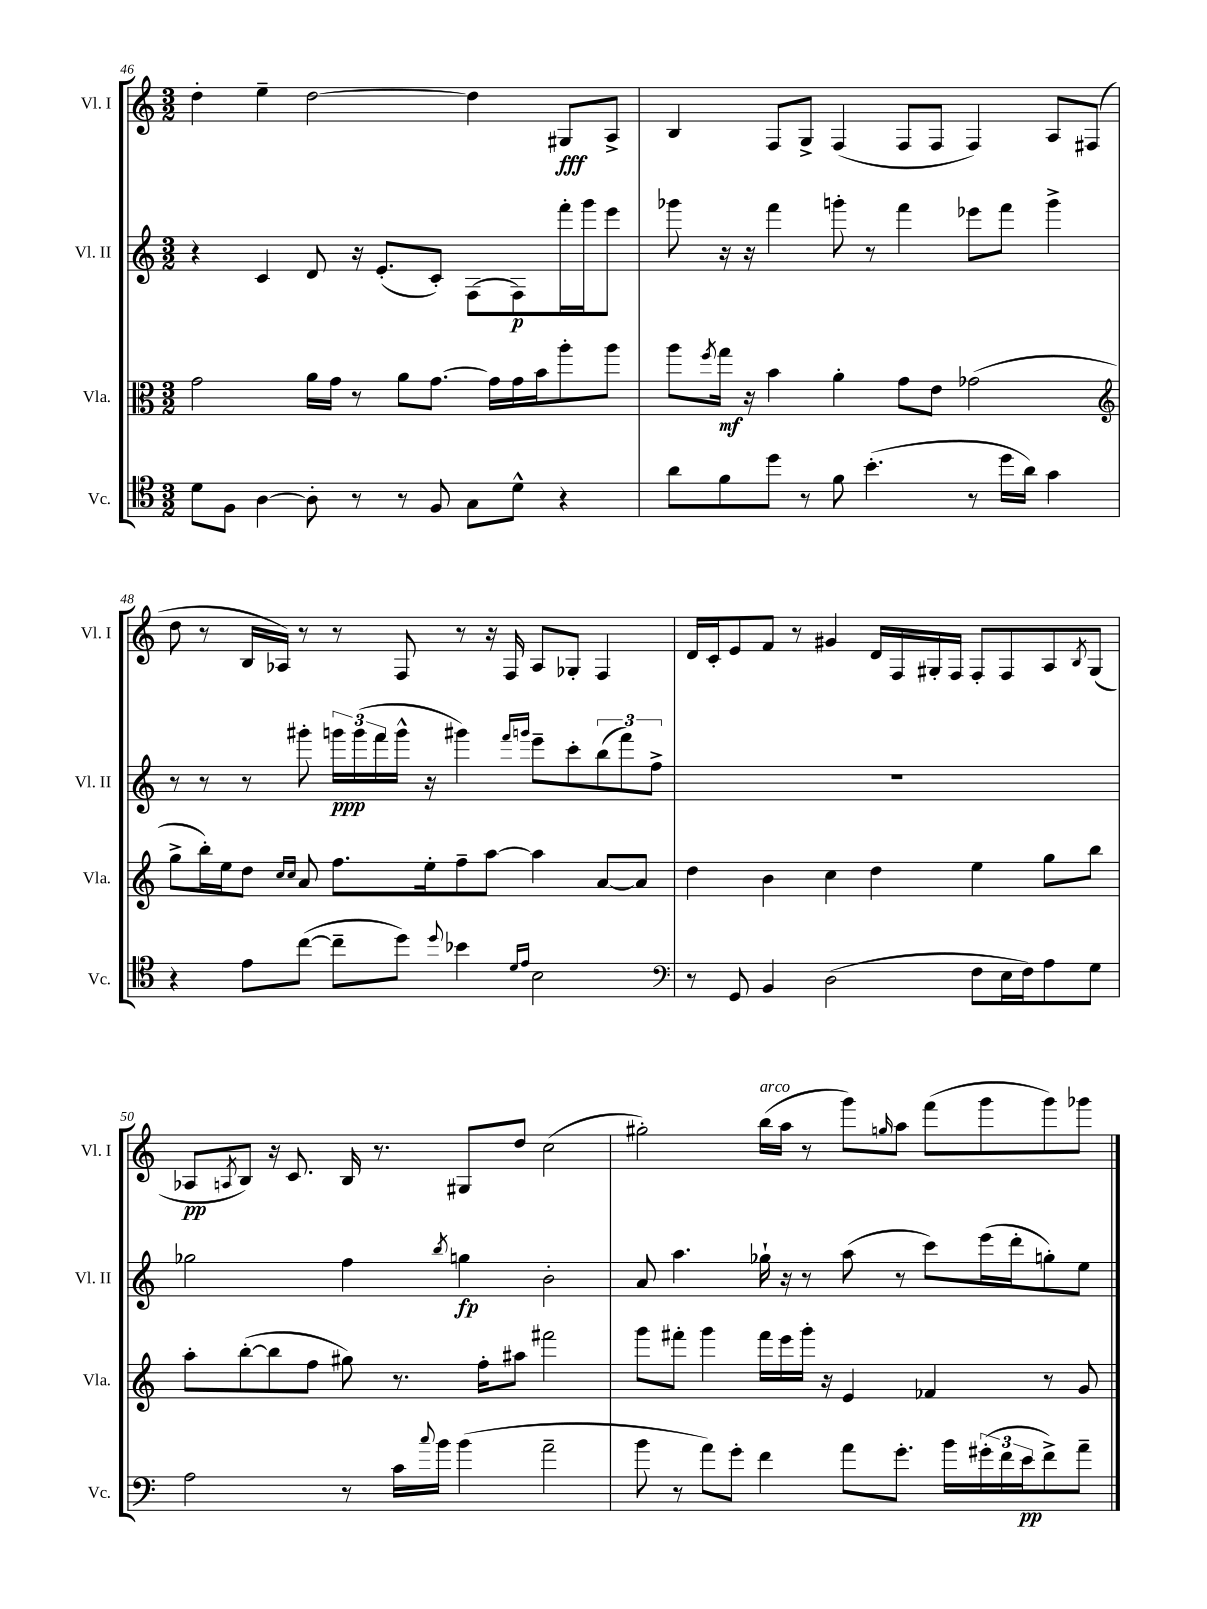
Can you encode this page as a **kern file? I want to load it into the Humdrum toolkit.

**kern	**dynam	**kern	**dynam	**kern	**dynam	**kern	**dynam
*part4	*part4	*part3	*part3	*part2	*part2	*part1	*part1
*staff4	*staff4	*staff3	*staff3	*staff2	*staff2	*staff1	*staff1
*I"Vc.	*	*I"Vla.	*	*I"Vl. II	*	*I"Vl. I	*
*I'Vc.	*	*I'Vla.	*	*I'Vl. II	*	*I'Vl. I	*
*clefC4	*	*clefC3	*	*clefG2	*	*clefG2	*
*k[]	*	*k[]	*	*k[]	*	*k[]	*
*M3/2	*	*M3/2	*	*M3/2	*	*M3/2	*
=46	=46	=46	=46	=46	=46	=46	=46
8d\L	.	2g\	.	4r	.	4dd'\	.
8F\J	.	.	.	.	.	.	.
[4A\	.	.	.	4c/	.	4ee~\	.
8A'\]	.	16a\LL	.	8d/	.	[2dd\	.
.	.	16g\JJ	.	.	.	.	.
8r	.	8r	.	16r	.	.	.
.	.	.	.	(8.e'/L	.	.	.
8r	.	8a\L	.	.	.	.	.
8F/	.	[8.g\J	.	8c'/J)	.	.	.
8G\L	.	.	.	(8F\L	.	4dd\]	.
.	.	16g\LL]	.	.	.	.	.
8d^^\J	.	16g\	.	8F\)	p	.	.
.	.	16b\J	.	.	.	.	.
4r	.	8aa'\	.	16fff'\L	.	8G#X/L	fff
.	.	.	.	16ggg\J	.	.	.
.	.	8aa\J	.	8eee\J	.	8A^/J	.
=47	=47	=47	=47	=47	=47	=47	=47
8a\L	.	8aa\L	.	8ggg-X\	.	4B/	.
.	.	8qff/	.	.	.	.	.
8f\	.	16gg\Jk	mf	16r	.	.	.
.	.	16r	.	16r	.	.	.
8dd\J	.	4b\	.	4fff\	.	8F/L	.
8r	.	.	.	.	.	8G^/J	.
8f\	.	4a'\	.	8gggn'\	.	(4F/	.
(4.b'\	.	.	.	8r	.	.	.
.	.	8g\L	.	4fff\	.	8F/L	.
.	.	8e\J	.	.	.	8F/J	.
8r	.	(2g-X\	.	8eee-X\L	.	4F/)	.
16dd\LL	.	.	.	8fff\J	.	.	.
16a\JJ)	.	.	.	.	.	.	.
4g\	.	.	.	4ggg^\	.	8A/L	.
.	.	.	.	.	.	(8F#X/J	.
!!LO:LB:g=z
=48	=48	=48	=48	=48	=48	=48	=48
*	*	*clefG2	*	*	*	*	*
4r	.	8gg^\L	.	8r	.	8dd\	.
.	.	16bb'\L)	.	8r	.	8r	.
.	.	16ee\J	.	.	.	.	.
8e\L	.	8dd\J	.	8r	.	16B/LL	.
.	.	.	.	.	.	16A-X/JJ)	.
.	.	16qqcc/LL	.	.	.	.	.
.	.	16qqcc/JJ	.	.	.	.	.
([8cc\J	.	8a/	.	8ggg#X'\	.	8r	.
8cc~\L]	.	8.ff\L	.	24gggn\LL	ppp	8r	.
.	.	.	.	(24ggg\	.	.	.
.	.	.	.	24fff\	.	.	.
8dd\J)	.	.	.	16ggg^^\JJ	.	8F/	.
.	.	16ee'\k	.	16r	.	.	.
8qqdd/	.	.	.	.	.	.	.
4b-X\	.	8ff~\	.	4ggg#X\)	.	8r	.
.	.	[8aa\J	.	.	.	16r	.
.	.	.	.	.	.	16F/	.
16qqd/LL	.	.	.	16qqfff/LL	.	.	.
16qqe/JJ	.	.	.	16qqgggn/JJ	.	.	.
2B\	.	4aa\]	.	8eee~\L	.	8A-/L	.
.	.	.	.	8ccc'\	.	8G-X'/J	.
.	.	[8a/L	.	(12bb\	.	4F/	.
.	.	.	.	12fff\)	.	.	.
.	.	8a/J]	.	.	.	.	.
.	.	.	.	12ff^\J	.	.	.
=49	=49	=49	=49	=49	=49	=49	=49
*clefF4	*	*	*	*	*	*	*
8r	.	4dd\	.	1.r	.	16d/LL	.
.	.	.	.	.	.	16c'/J	.
8GG/	.	.	.	.	.	8e/	.
4BB/	.	4b\	.	.	.	8f/J	.
.	.	.	.	.	.	8r	.
(2D\	.	4cc\	.	.	.	4g#X/	.
.	.	4dd\	.	.	.	16d/LL	.
.	.	.	.	.	.	16F/	.
.	.	.	.	.	.	16G#X'/	.
.	.	.	.	.	.	16F/JJ	.
8F\L	.	4ee\	.	.	.	8F'/L	.
16E\L	.	.	.	.	.	8F/	.
16F\J)	.	.	.	.	.	.	.
8A\	.	8gg\L	.	.	.	8A/	.
.	.	.	.	.	.	8qB/	.
8G\J	.	8bb\J	.	.	.	(8G#/J	.
!!LO:LB:g=z
=50	=50	=50	=50	=50	=50	=50	=50
2A\	.	8aa'\L	.	2gg-X\	.	8A-X/L	pp
.	.	.	.	.	.	8qAn/	.
.	.	([8bb'\	.	.	.	8B/J)	.
.	.	8bb\]	.	.	.	16r	.
.	.	.	.	.	.	8.c/	.
.	.	8ff\J	.	.	.	.	.
8r	.	8gg#X\)	.	4ff\	.	16B/	.
.	.	.	.	.	.	8.r	.
16c\LL	.	8.r	.	.	.	.	.
8qqcc/	.	.	.	.	.	.	.
16b\JJ	.	.	.	.	.	.	.
.	.	.	.	8qbb/	.	.	.
(4b\	.	.	.	4ggn\	fp	8G#X/L	.
.	.	16ff'\KL	.	.	.	.	.
.	.	8aa#X\J	.	.	.	8dd/J	.
2a~\	.	2fff#X\	.	2b'\	.	(2cc\	.
=51	=51	=51	=51	=51	=51	=51	=51
8b\	.	8ggg\L	.	8a/	.	2gg#X'\)	.
8r	.	8fff#X'\J	.	4.aa\	.	.	.
8a\L)	.	4ggg\	.	.	.	.	.
8g'\J	.	.	.	.	.	.	.
!	!	!	!	!	!	!LO:TX:a:i:t=arco	!
4f\	.	16fff#\LL	.	16gg-X`\	.	(16bb\LL	.
.	.	16eee\	.	16r	.	16aa\JJ	.
.	.	16ggg'\JJ	.	8r	.	8r	.
.	.	16r	.	.	.	.	.
8a\L	.	4e/	.	(8aa\	.	8ggg\L)	.
.	.	.	.	.	.	16qqggn/	.
8.g'\J	.	.	.	8r	.	8aa\J	.
.	.	4f-X/	.	8ccc\L)	.	(8fff\L	.
16b\LL	.	.	.	.	.	.	.
(24g#X'\	.	.	.	(16eee\L	.	8ggg\	.
24f\	.	.	.	.	.	.	.
.	.	.	.	16ddd'\J	.	.	.
24e\J	pp	.	.	.	.	.	.
8f^\)	.	8r	.	8ggn'\)	.	8ggg\)	.
8a~\J	.	8g/	.	8ee\J	.	8ggg-X\J	.
==	==	==	==	==	==	==	==
*-	*-	*-	*-	*-	*-	*-	*-
